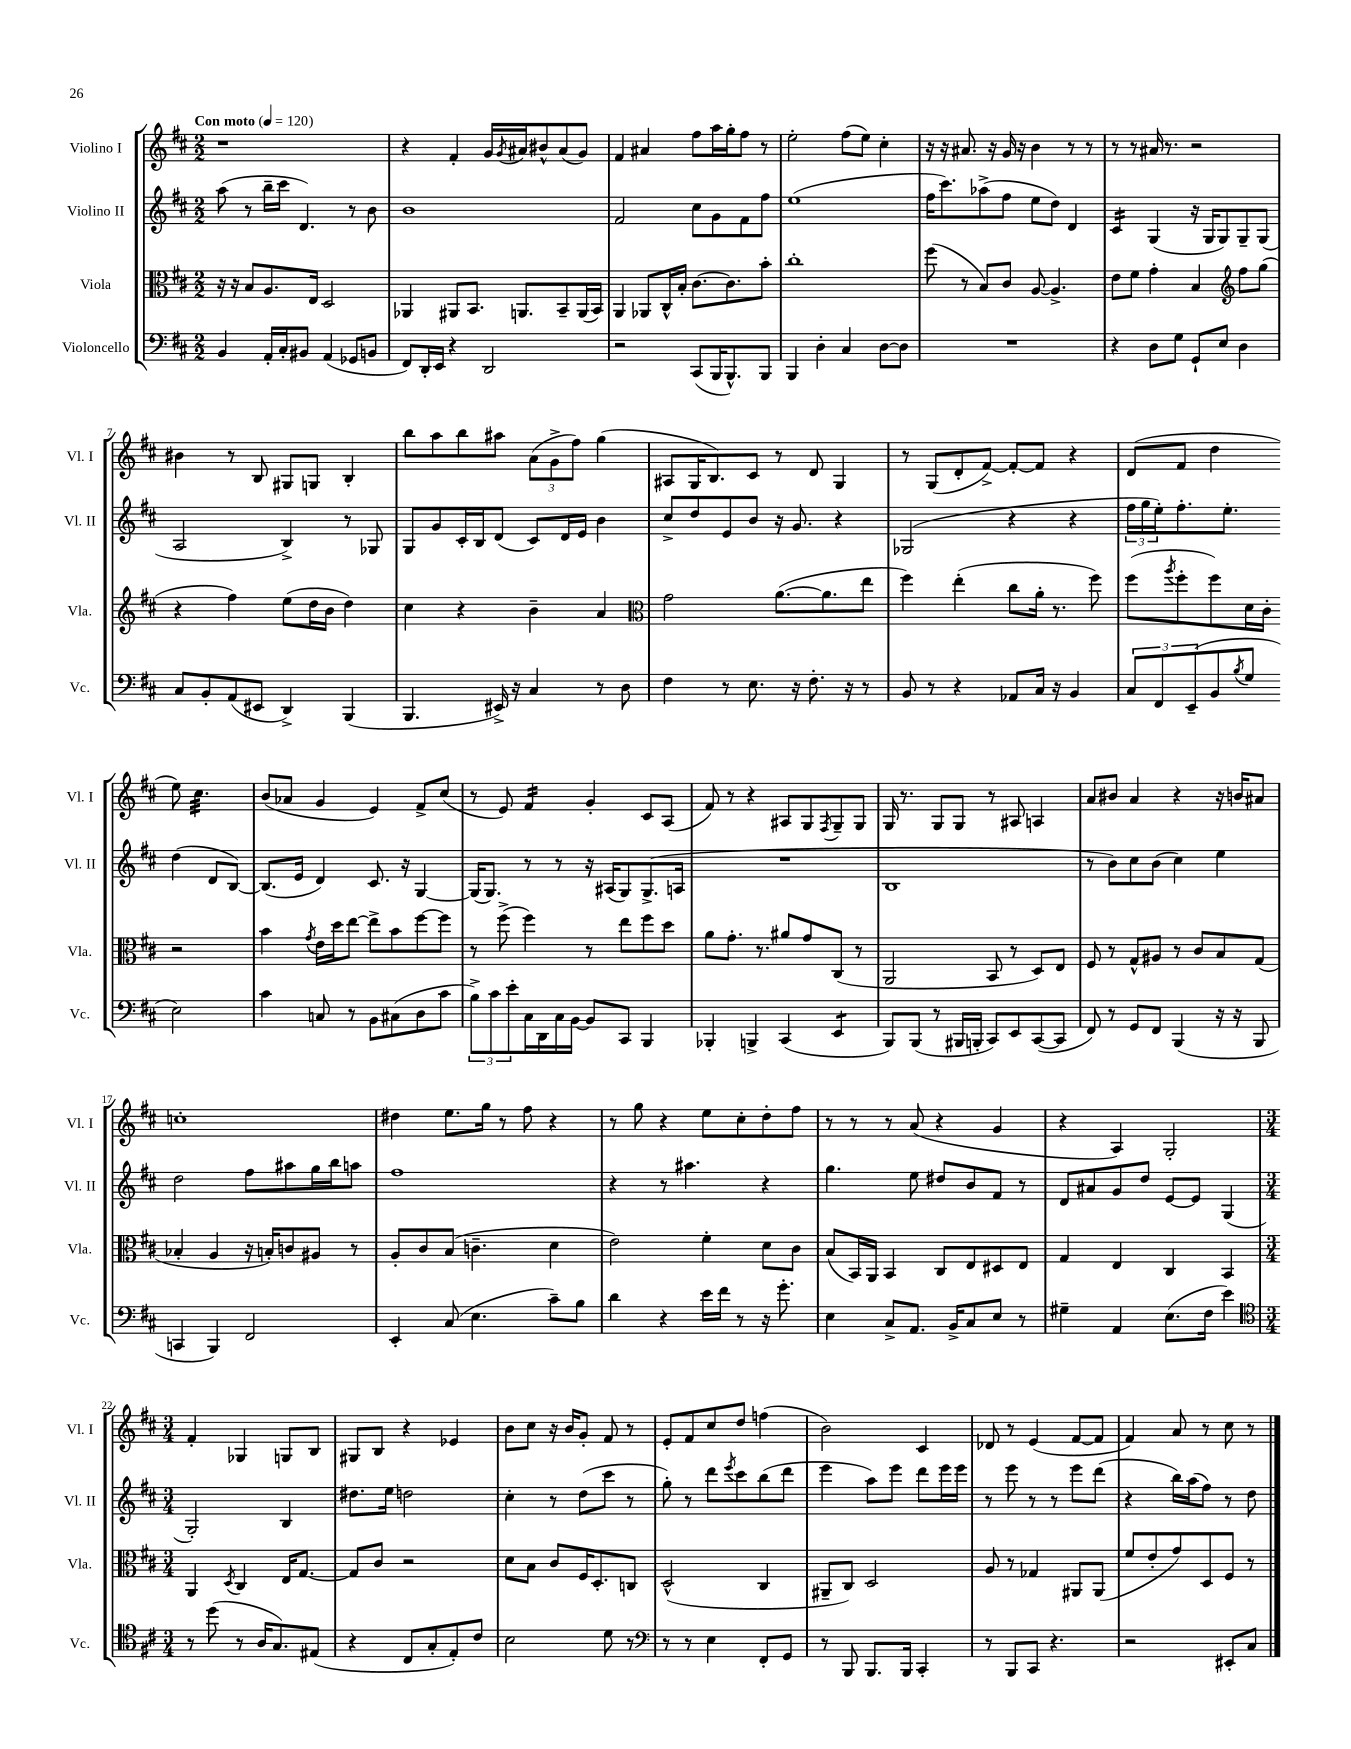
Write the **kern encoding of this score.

**kern	**kern	**kern	**kern
*staff4	*staff3	*staff2	*staff1
*clefF4	*clefC3	*clefG2	*clefG2
*k[f#c#]	*k[f#c#]	*k[f#c#]	*k[f#c#]
*M2/2	*M2/2	*M2/2	*M2/2
*MM120	*MM120	*MM120	*MM120
4BB	16r	(8aa	1r
.	16r	.	.
.	8B	8r	.
16AA'	8.A	16bb~	.
16C#'	.	16ccc#	.
8BB#	.	4.d)	.
.	16E	.	.
(4AA	2D	.	.
8GG-	.	8r	.
8BB	.	8b	.
=	=	=	=
8FF#)	4AA-	1b	4r
16DD'	.	.	.
16EE	.	.	.
4r	8AA#	.	4f#'
.	8.BB	.	.
2DD	.	.	16g
.	.	.	8qg
.	8.AA	.	16a#
.	.	.	8b#^^
.	8BB~	.	(8a#
.	(16AA	.	8g)
.	16BB)	.	.
=	=	=	=
2r	4AA	2f#	4f#
.	8AA-	.	4a#
.	16C#^^	.	.
.	16B'	.	.
(8CC#	[8.c#	8cc#	8ff#
16BBB	.	8g	16aa
8.BBB^^)	8.c#]	.	16gg'
.	.	8f#	8ff#
8BBB	8b'	8ff#	8r
=	=	=	=
4BBB	1cc#'	(1ee	2ee'
4D'	.	.	.
4C#	.	.	(8ff#
.	.	.	8ee)
[8D	.	.	4cc#'
8D]	.	.	.
=	=	=	=
1r	(8ff#	16ff#	16r
.	.	8.ccc#)	16r
.	8r	.	8.a#
.	8B)	(8aa-^	.
.	.	.	16r
.	8c#	8ff#	16g
.	.	.	16r
.	[8A	8ee	4b
.	4.A^]	8dd)	.
.	.	4d	8r
.	.	.	8r
=	=	=	=
4r	8e	4c#	8r
.	8f#	.	8r
8D	4g'	(4G	16a#
.	.	.	8.r
8G	.	.	.
8GG`	4B	16r	2r
.	.	16G	.
8E	.	8G)	.
*	*clefG2	*	*
4D	8ff#	8G~	.
.	(8gg	(8G	.
=	=	=	=
8C#	4r	2A	4b#
8BB'	.	.	.
(8AA	4ff#)	.	8r
8EE#	.	.	8B
4DD^)	(8ee	4B^)	8G#
.	16dd	.	8G
.	16b	.	.
(4BBB	4dd)	8r	4B'
.	.	8G-	.
=	=	=	=
4.BBB	4cc#	8G	8bb
.	.	8g	8aa
.	4r	16c#'	8bb
.	.	16B	.
16EE#^)	.	(8d	8aa#
16r	.	.	.
4C#	4b~	8c#)	(12a
.	.	.	12g^
.	.	16d	.
.	.	.	12ff#)
.	.	16e	.
8r	4a	4b	(4gg
8D	.	.	.
=	=	=	=
*	*clefC3	*	*
4F#	2g	8cc#^	8A#
.	.	8dd	16G
.	.	.	8.B)
8r	.	8e	.
8.E	.	8b	8c#
.	([8.a	16r	8r
16r	.	8.g	.
8.F#'	.	.	8d
.	8.a]	.	.
.	.	4r	4G
16r	.	.	.
8r	8ee	.	.
=	=	=	=
8BB	4ff#)	(2G-	8r
8r	.	.	(8G
4r	(4ee'	.	8d'
.	.	.	[8f#^)
8AA-	8cc#	4r	8f#'_
16C#	16a'	.	8f#]
16r	8.r	.	.
4BB	.	4r	4r
.	8ff#)	.	.
=	=	=	=
12C#	(8ff#	24ff#	(8d
.	.	24gg	.
12FF#	.	24ee')	.
.	8qaa	.	.
.	8ff#'	8.ff#'	8f#
(12EE~	.	.	.
8BB	8ff#)	.	4dd
.	.	8.ee'	.
8qB	.	.	.
8G	16d	.	.
.	16c#'	.	.
2E)	2r	(4dd	8ee)
.	.	.	4.cc#
.	.	8d	.
.	.	[8B)	.
=	=	=	=
4c#	4b	(8.B]	(8b
.	.	.	8a-
.	.	16e	.
.	8qg	.	.
8C	16e	4d)	4g
.	16dd	.	.
8r	[8ee	.	.
8BB	8ee^]	8.c#	4e)
(8C#	8b	.	.
.	.	16r	.
8D	[8ff#	[4G	8f#^
8c#	8ff#]	.	(8cc#
=	=	=	=
12B^)	8r	(16G]	8r
.	.	8.G)	.
12c#	.	.	.
.	(8ff#^	.	8e)
12e'	.	.	.
16C#	4ff#)	8r	4f#
16DD	.	.	.
16C#	.	8r	.
[16BB	.	.	.
8BB]	8r	16r	4g'
.	.	(16A#	.
8CC#	8ee	8G)	.
4BBB	8ff#	(8.G^	8c#
.	8dd	.	(8A
.	.	16A	.
=	=	=	=
4BBB-'	8a	1r	8f#)
.	8.g'	.	8r
4BBB^	.	.	4r
.	8.r	.	.
(4CC#	8a#	.	8A#
.	8g	.	8G
.	.	.	8qF#
4EE	(8C#	.	8G~
.	8r	.	8G
=	=	=	=
8BBB)	2AA	1B	16G
.	.	.	8.r
(8BBB	.	.	.
8r	.	.	8G
16BBB#	.	.	8G
16BBB'	.	.	.
8CC#)	8BB	.	8r
8EE	8r	.	8A#
([8CC#	8D)	.	4A
8CC#]	8E	.	.
=	=	=	=
8FF#)	8F#	8r	8a
8r	8r	8b)	8b#
8GG	8G^^	8cc#	4a
8FF#	8A#	(8b	.
(4BBB	8r	4cc#)	4r
.	8c#	.	.
16r	8B	4ee	16r
16r	.	.	16b
8BBB	(8G	.	8a#
=	=	=	=
4CC	4B-'	2dd	1cc'
4BBB)	4A	.	.
2FF#	16r	8ff#	.
.	16B')	.	.
.	8c	8aa#	.
.	8A#	16gg	.
.	.	16bb	.
.	8r	8aa	.
=	=	=	=
4EE'	8A'	1ff#	4dd#
.	8c#	.	.
(8C#	(8B	.	8.ee
4.E	4.c~	.	.
.	.	.	16gg
.	.	.	8r
.	.	.	8ff#
8c#~)	4d	.	4r
8B	.	.	.
=	=	=	=
4d	2e)	4r	8r
.	.	.	8gg
4r	.	8r	4r
.	.	4.aa#	.
16e	4f#'	.	8ee
16f#	.	.	.
8r	.	.	8cc#'
16r	8d	4r	8dd'
8.g'	.	.	.
.	8c#	.	8ff#
=	=	=	=
4E	(8B	4.gg	8r
.	16BB)	.	8r
.	16AA	.	.
8C#^	4BB	.	8r
8.AA	.	8ee	(8a
.	8C#	8dd#	4r
16BB^	.	.	.
8C#	8E	8b	.
8E	8D#	8f#	4g
8r	8E	8r	.
=	=	=	=
4G#~	4G	8d	4r
.	.	8a#	.
4AA	4E	8g	4A)
.	.	8dd	.
(8.E	4C#	[8e	2G'
.	.	8e]	.
16F#	.	.	.
4e)	4BB	(4G	.
=	=	=	=
*clefC4	*	*	*
*M3/4	*M3/4	*M3/4	*M3/4
8r	4AA	2G')	4f#'
(8dd	.	.	.
.	8qD	.	.
8r	4C#	.	4G-
16A	.	.	.
8.G)	.	.	.
.	16E	4B	8G
.	[8.G	.	.
(8E#	.	.	8B
=	=	=	=
4r	8G]	8.dd#	8G#
.	8c#	.	8B
.	.	16ee	.
8C#	2r	2dd	4r
8G'	.	.	.
8E')	.	.	4e-
8c#	.	.	.
=	=	=	=
2B	8d	4cc#'	8b
.	8B	.	8cc#
.	8c#	8r	16r
.	.	.	16b
.	16F#	(8dd	8g'
.	8.D'	.	.
8d	.	8ccc#	8f#
8r	8C	8r	8r
=	=	=	=
*clefF4	*	*	*
8r	(2D^^	8gg')	8e'
8r	.	8r	8f#
4E	.	8ddd	8cc#
.	.	8qeee	.
.	.	8ccc#	8dd
8FF#'	4C#	(8bb	(4ff
8GG	.	8ddd	.
=	=	=	=
8r	8AA#~	4eee	2b)
8BBB	8C#)	.	.
8.BBB	2D	8aa)	.
.	.	8eee	.
16BBB	.	.	.
4CC#'	.	8ddd	4c#
.	.	16eee	.
.	.	16eee	.
=	=	=	=
8r	8A	8r	8d-
8BBB	8r	8eee	8r
8CC#	4G-	8r	(4e
4.r	.	8r	.
.	8AA#	8eee	[8f#
.	(8AA#	(8ddd	8f#]
=	=	=	=
2r	8f#	4r	4f#)
.	8e'	.	.
.	8g)	16bb)	8a
.	.	(16aa	.
.	8D	8ff#)	8r
8EE#'	8F#	8r	8cc#
8C#	8r	8dd	8r
==	==	==	==
*-	*-	*-	*-
